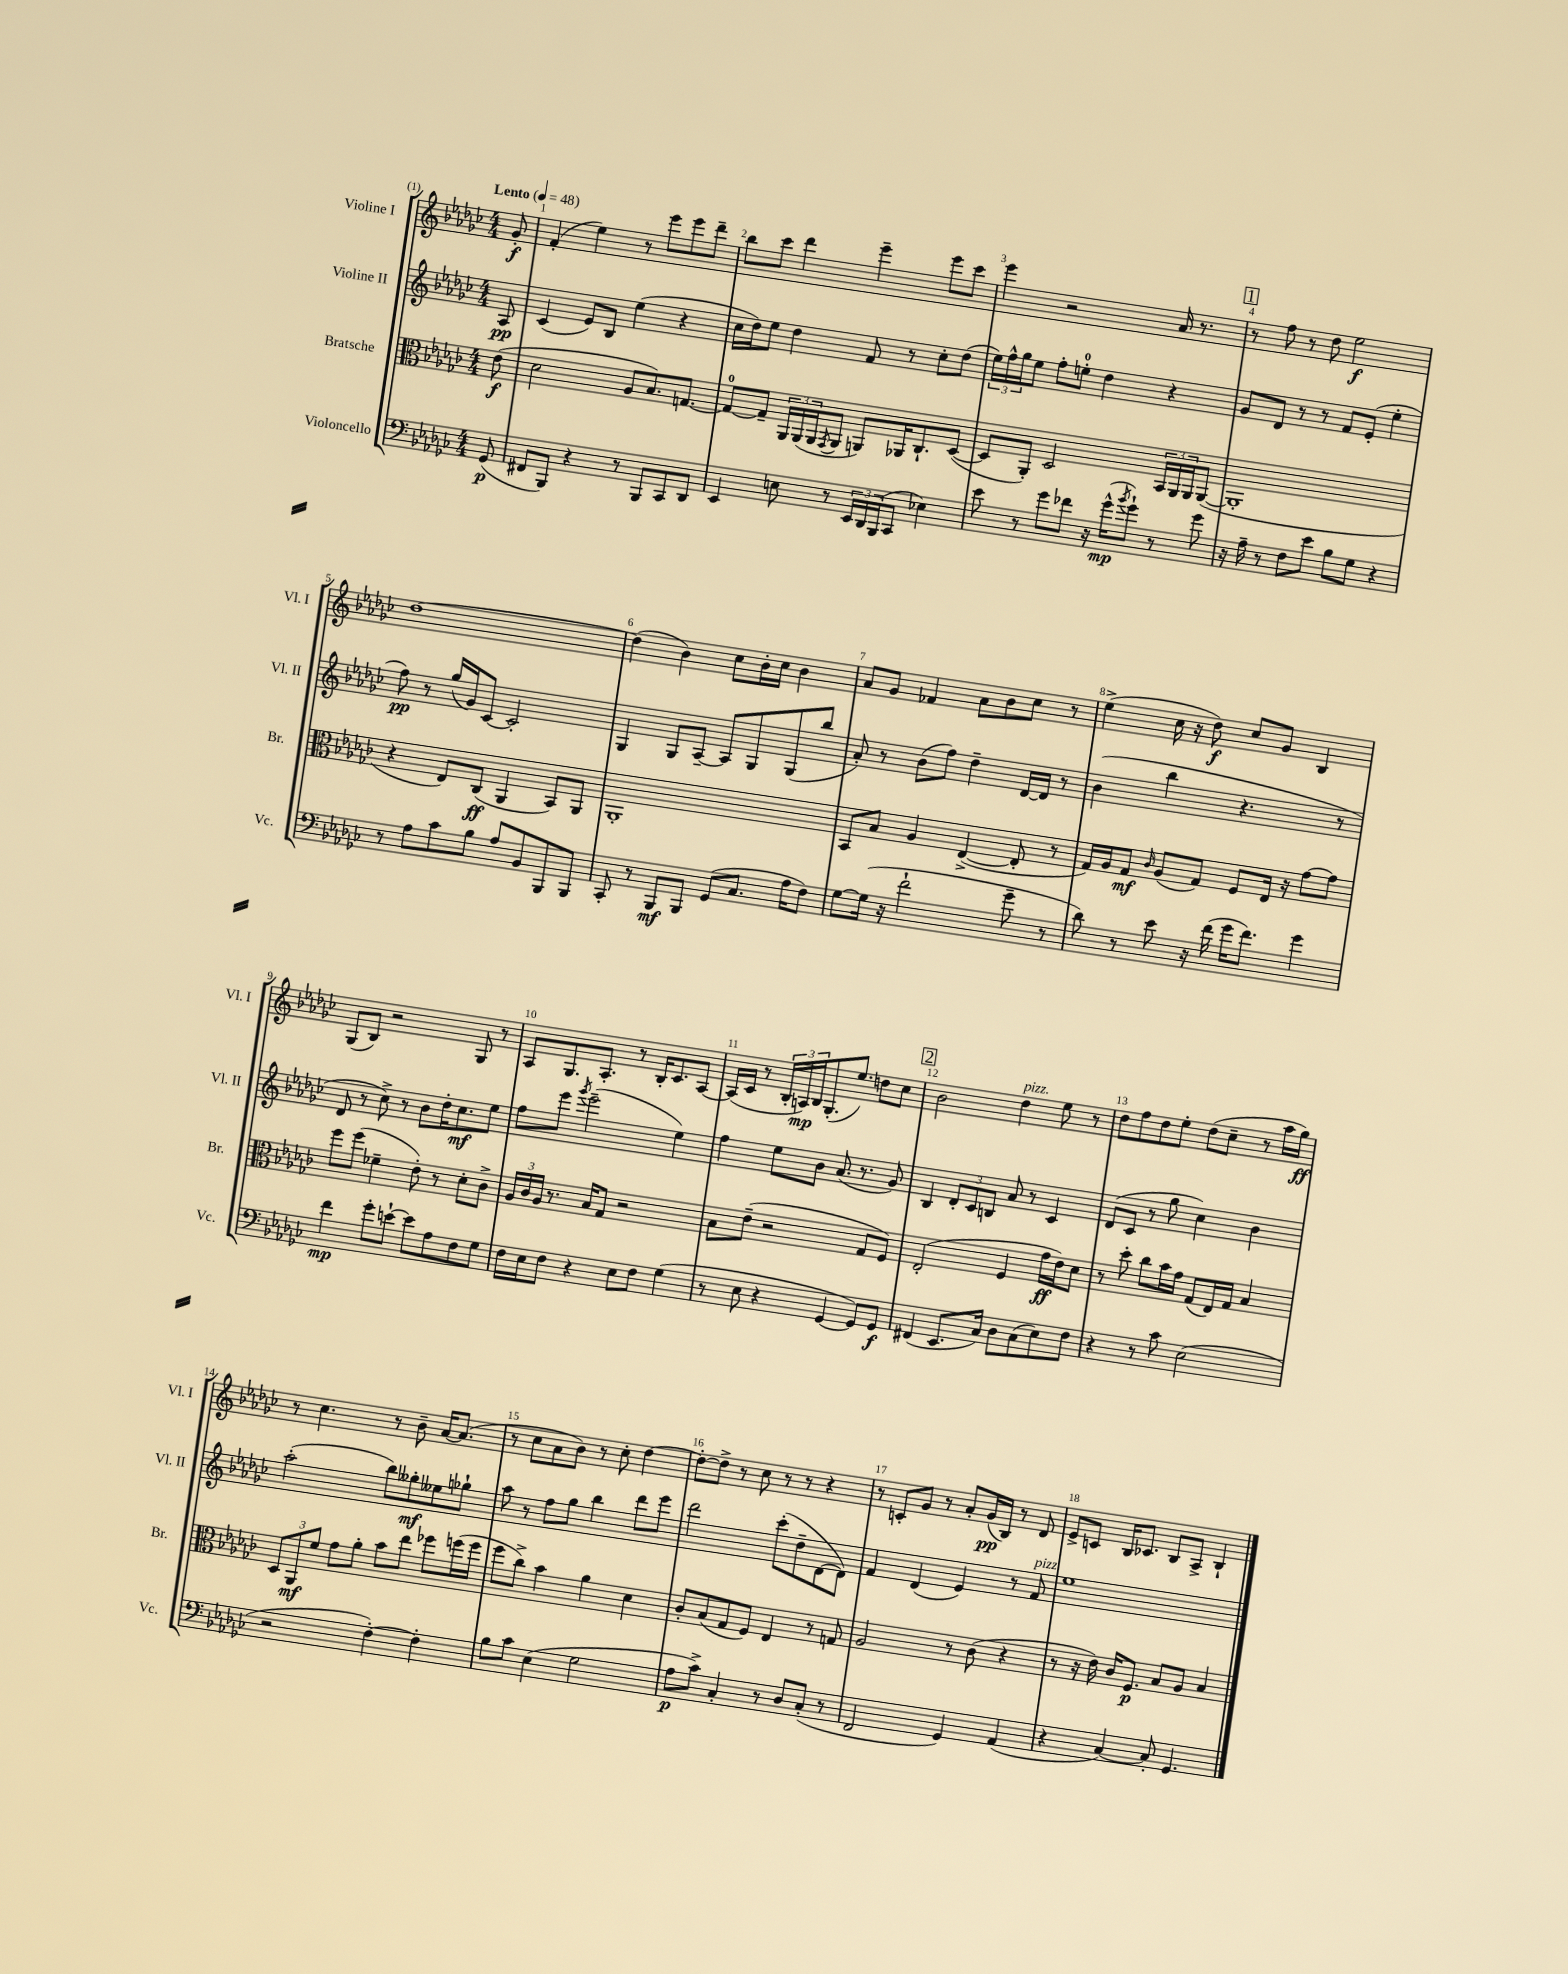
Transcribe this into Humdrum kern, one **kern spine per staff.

**kern	**kern	**kern	**kern
*staff4	*staff3	*staff2	*staff1
*clefF4	*clefC3	*clefG2	*clefG2
*k[b-e-a-d-g-c-]	*k[b-e-a-d-g-c-]	*k[b-e-a-d-g-c-]	*k[b-e-a-d-g-c-]
*M4/4	*M4/4	*M4/4	*M4/4
*MM48	*MM48	*MM48	*MM48
(8GG-/	(8e-\	8A-/	8g-'/
=	=	=	=
8FF#/L	2d-\	(4c-/	(4f'/
8BBB-/J)	.	.	.
4r	.	8e-/L)	4ee-\)
.	.	8B-/J	.
8r	8A-/L	(4ee-\	8r
8BBB-/L	8.B-/)	.	8eee-\L
8CC-/	.	4r	8eee-\
.	[8.G/J	.	.
8DD-/J	.	.	8ddd-~\J
=	=	=	=
4EE-/	8G/_L	16cc-\LL	8bb-\L
.	.	16dd-\J)	.
.	8G~/]J	8ee-\J	8ccc-\J
8E\	24AA-/LL	4dd-\	4ddd-\
.	(24AA-/	.	.
.	24AA-/J	.	.
.	8qGG-/	.	.
8r	8AA-/J	.	.
24EE-/LL	8AA/L)	8f/	4eee-~\
24DD-/	.	.	.
(24BBB-/J	.	.	.
8CC-/J	16AA-/K	8r	.
.	8.C-`/	.	.
4E-\)	.	8cc-'\L	8eee-\L
.	([8D-/J	(8dd-\J	8ccc-\J
=	=	=	=
8e-\	8D-/]L	24ee-\LL)	4eee-\
.	.	24ff^^\	.
.	.	24gg-\J	.
8r	8AA-'/J)	8ee-\J	.
8g-\L	2D-/	8ff'\L	2r
8f-\J	.	8ee'\J	.
16r	.	4dd-\	.
(16g-^^\LK	.	.	.
8qb-/	.	.	.
8g-`\J)	.	.	.
8r	24BB-/LL	4r	16a-/
.	24AA-/	.	.
.	.	.	8.r
.	24AA-/J	.	.
8g-\	([8AA-/J	.	.
=	=	=	=
16r	1AA-']	8g-/L	8r
16A-~\	.	.	.
8r	.	8d-/J	8ff\
8F\L	.	8r	8r
8e-\J	.	8r	8dd-\
8B-\L	.	8f/L	2ee-\
8G-\J	.	(8e-'/J	.
4r	.	4ee-'\	.
=	=	=	=
8r	4r	8ff\)	[1dd-
8A-\L	.	8r	.
8c-\	8E-/L)	(16gg-/LL	.
.	.	16g-/J)	.
8B-\J	(8C-/J	[8c-/J	.
8A-/L	4AA-/	2c-'/]	.
8BB-/	.	.	.
8BBB-/	8BB-/L)	.	.
8BBB-/J	8AA-/J	.	.
=	=	=	=
8CC-'/	1AA-'	4G-/	(4dd-\]
8r	.	.	.
8BBB-/L	.	8G-/L	4b-\)
8BBB-/J	.	[8A-~/J	.
(8GG-/L	.	8A-/]L	8cc-\L
8.C-/J	.	8G-/	16b-'\L
.	.	.	16cc-\JJ
.	.	(8G-/	4b-\
16A-\LK	.	.	.
8F\J)	.	8bb-/J	.
=	=	=	=
[8G-\L	8BB-/L	8a-'/)	8a-/L
(16G-\]Jk	8B-/J	8r	8g-/J
16r	.	.	.
2f`\	4A-/	(8b-\L	4f-/
.	.	8ff\J)	.
.	([4E-^/	4dd-~\	8a-\L
.	.	.	8b-\
8g-~\	8E-'/]	[16d-/LL	8cc-\J
.	.	16d-/]JJ	.
8r	8r	8r	8r
=	=	=	=
8d-\)	16G-/LL)	(4b-\	(4ee-^\
.	16A-/J	.	.
8r	8G-/J	.	.
.	16qqc-/	.	.
8e-\	(8A-/L	4bb-\	16cc-\
.	.	.	16r
16r	8G-/J)	.	8dd-\)
(16f\	.	.	.
16g-\LK	8F/L	4.r	8cc-/L
8.f\J)	.	.	.
.	16E-/Jk	.	8g-/J
.	16r	.	.
4g-\	[8g-\L	.	4B-/
.	8g-\]J	8r	.
=	=	=	=
4f\	8ff\L	8d-/	(8G-/L
.	(8ff\J	8r	8B-/J)
8g-'\L	4f-~\	8cc-^\)	2r
[8e`\J	.	8r	.
8e\]L	8e-'\)	8b-\L	.
8A-\	8r	16dd-'\K	.
.	.	8.cc-\	.
8F\	8d-'\L	.	8G-/
8G-\J	8c-^\J	8ee-\J	8r
=	=	=	=
16F\LL	24A-/LL	8ff\L	8A-/L
.	24c-/	.	.
16E-\J	.	.	.
.	24A-/JJ	.	.
8F\J	8.r	8eee-\J	8.G-/
.	.	8qggg-/	.
4r	.	(2eee-~\	.
.	16B-/LK	.	8.A-'/J
.	8G-/J	.	.
8E-\L	2r	.	8r
8F\J	.	.	16B-'/LK
.	.	.	8.c-/
(4G-\	.	4ee-\)	.
.	.	.	[8A-/J
=	=	=	=
8r	8B-\L	4ff\	(16A-/]LL
.	.	.	16c-/JJ
8E-\	(8e-~\J	.	8r
4r	2r	8ee-\L	24B-'/LL
.	.	.	24A/)
.	.	.	24B-/J
.	.	8b-\J	(8.G-'/
[4GG-/	.	(8.a-/	.
.	.	.	8.ee-/J)
.	.	8.r	.
8GG-/]L)	8G-/L	.	8dd\L
8GG-/J	8F/J)	8g-/)	8cc-\J
=	=	=	=
(4FF#/	(2E-'/	4B-/	2b-\
8.EE-/L	.	12d-'/L	.
.	.	12c-/	.
.	.	12B/J	.
16C-/Jk)	.	.	.
8D-\L	4F/	8a-/	4dd-\
(8C-\	.	8r	.
8E-\)	16g-\LL	4c-/	8ee-\
.	16e-\J)	.	.
8F\J	8d-\J	.	8r
=	=	=	=
4r	8r	(8d-/L	8dd-\L
.	8dd-'\	8c-/J	8ff\
8r	8cc-\L	8r	8dd-\
8c-\	16b-\L	8gg-\	8ee-'\J
.	16g-\JJ	.	.
(2E-\	(8G-/L	4cc-\)	(8dd-\L
.	16E-/L)	.	8cc-~\J
.	16G-/JJ	.	.
.	4B-/	4b-\	8r
.	.	.	16aa-\LL
.	.	.	16gg-\JJ)
=	=	=	=
2r	12D-/L	(2aa-'\	8r
.	12AA-/	.	.
.	.	.	4.cc-\
.	12f/J	.	.
.	8g-\L	.	.
.	8a-'\J	.	.
[4F'\)	8b-\L	8bb-\L)	8r
.	8ee-\J	8gg--'\	8b-~\
4F'\]	8ff-\L	8ee--\	[16a-/LK
.	.	.	(8.a-/]J
.	(16ff\L	8gg-`\J	.
.	16ff\JJ	.	.
=	=	=	=
8B-\L	8ff\L	8aa-\	8r
8c-\J	8cc-^\J)	8r	8cc-\L
(4E-\	4b-\	8ff\L	8a-\
.	.	8gg-\J	8b-\J)
2G-\	4a-\	4bb-\	8r
.	.	.	8cc-'\
.	4d-\	8ddd-\L	[4dd-\
.	.	8eee-\J	.
=	=	=	=
8A-\L	8c-'/L	2ddd-\	8dd-'\_L
8c-^\J)	(8B-/	.	8dd-^\]J
4C-'/	8G-/	.	8r
.	8F/J)	.	8cc-\
8r	4E-/	(8ccc-'\L	8r
8D-/L	.	8dd-~\	8r
(8C-'/J	8r	[8d-\	4r
8r	8G/	8d-\]J)	.
=	=	=	=
2FF/	2A-/	4f/	8r
.	.	.	8c'/L
.	.	(4d-/	8g-/J
.	.	.	8r
4GG-/)	8r	4e-/)	8a-'/L
.	(8c-\	.	(16g-/L
.	.	.	16B-/JJ)
(4AA-/	4r	8r	8r
.	.	8f/	8d-/
=	=	=	=
4r	8r	1ee-	8e-^/L
.	16r	.	8c/J
.	16e-\)	.	.
[4C-/)	16c-/LK	.	16B-/LK
.	8.F/J	.	8.c-/J
8C-'/]	8B-/L	.	8B-/L
4.GG-/	8A-/J	.	8A-^/J
.	4B-/	.	4B-`/
==	==	==	==
*-	*-	*-	*-
